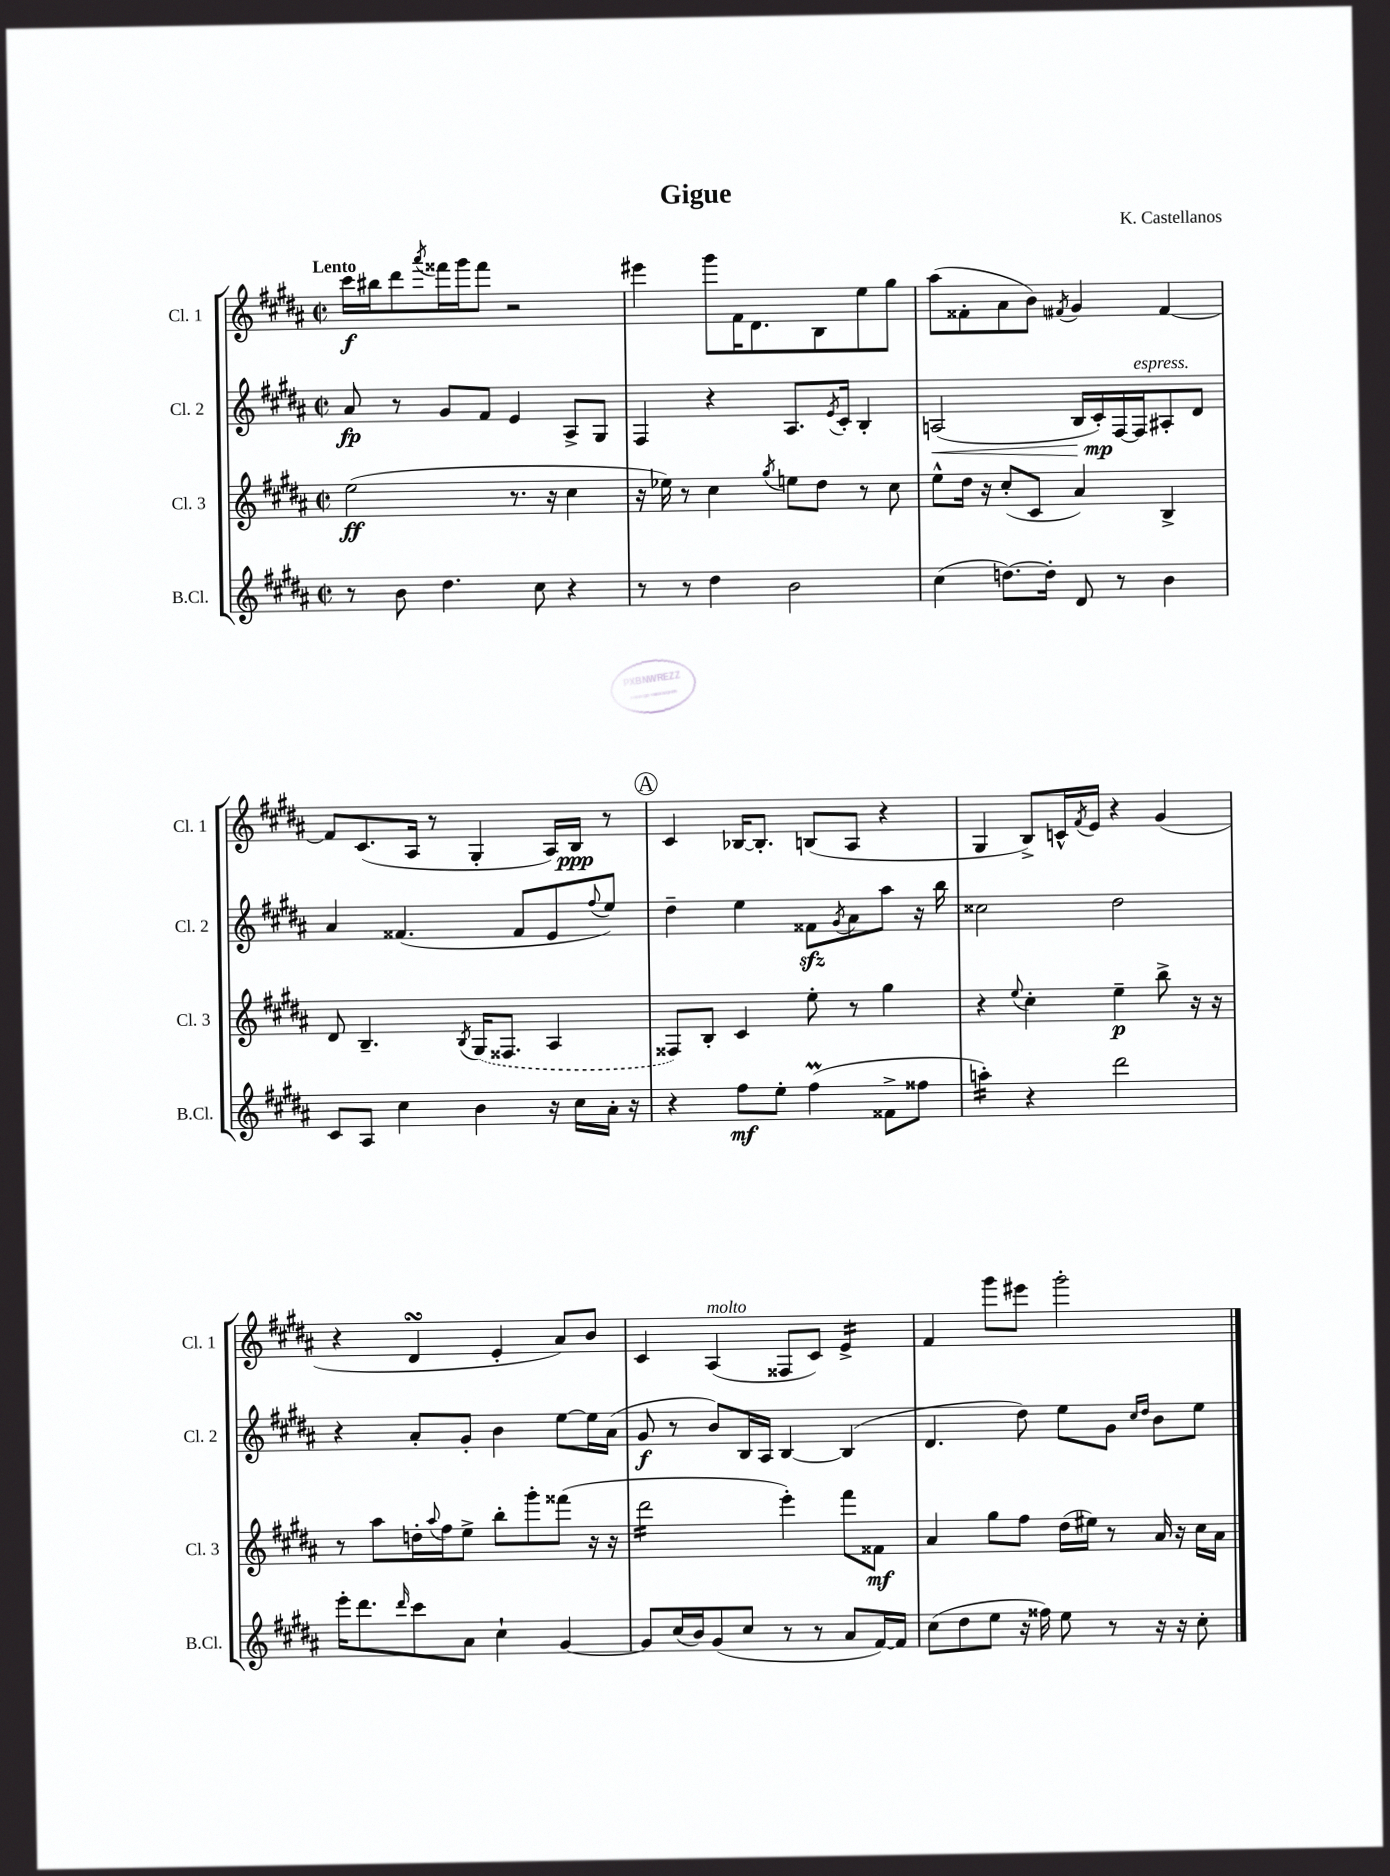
\header { title = "Gigue" composer = "K. Castellanos" }
<<
\new StaffGroup <<
\new Staff = "s0" \with { instrumentName = "Cl. 1" shortInstrumentName = "Cl. 1" } {
    \clef treble \key b \major \defaultTimeSignature \time 2/2 \tempo "Lento"
    cis'''16\f bis''16 dis'''8 \acciaccatura { ais'''8 } fisis'''16 gis'''16 fisis'''8 r2 |
    eis'''4 gis'''8 fis'16 dis'8. b8 e''8 gis''8 |
    ais''8( fisis'8-. ais'8 b'8) \acciaccatura { fis'8 } gis'4 fis'4~ |
    fis'8 cis'8.( ais16 r8 gis4-. ais16) b16\ppp r8 |
    \mark \markup { \circle "A" } cis'4 bes16~ bes8.-. b8( ais8 r4 |
    gis4 b8->) c'16-^ \acciaccatura { fis'8 } e'16 r4 gis'4( |
    r4 dis'4\turn e'4-. ais'8) b'8 |
    cis'4 ais4^\markup { \italic "molto" }( fisis8 cis'8) e'4:16-> |
    fis'4 gis'''8 eis'''8 gis'''2-. \bar "|." |
}
\new Staff = "s1" \with { instrumentName = "Cl. 2" shortInstrumentName = "Cl. 2" } {
    \clef treble \key b \major \defaultTimeSignature \time 2/2
    ais'8\fp r8 gis'8 fis'8 e'4 ais8-> gis8 |
    fis4 r4 ais8. \acciaccatura { e'8 } cis'16-. b4-. |
    a2\<( b16 cis'16-.\mp\!) fis16~ fis16^\markup { \italic "espress." } ais8-. dis'8 |
    ais'4 fisis'4.( fisis'8 e'8 \appoggiatura { fis''8 } e''8) |
    \mark \markup { \circle "A" } dis''4-- e''4 fisis'8\sfz \acciaccatura { gis'8 } ais'8 ais''8 r16 b''16 |
    cisis''2 dis''2 |
    r4 ais'8-. gis'8-. b'4 e''8~ e''16 ais'16( |
    gis'8\f r8 b'8) b16 ais16 b4~ b4( |
    dis'4. dis''8) e''8 gis'8 \grace { cis''16 dis''16 } b'8 e''8 \bar "|." |
}
\new Staff = "s2" \with { instrumentName = "Cl. 3" shortInstrumentName = "Cl. 3" } {
    \clef treble \key b \major \defaultTimeSignature \time 2/2
    e''2\ff( r8. r16 cis''4 |
    r16 ees''16) r8 cis''4 \acciaccatura { gis''8 } e''8 dis''8 r8 cis''8 |
    e''8-^ dis''16 r16 cis''8-.( cis'8 ais'4) b4-> |
    dis'8 b4.-- \acciaccatura { b8 } \once \slurDashed gis16( fisis8. ais4 |
    \mark \markup { \circle "A" } fisis8) b8-. cis'4 e''8-. r8 gis''4 |
    r4 \appoggiatura { e''8 } cis''4-. e''4--\p b''8-> r16 r16 |
    r8 ais''8 d''16-. \appoggiatura { ais''8 } fis''16 e''8-> b''8-. gis'''8-. fisis'''8( r16 r16 |
    dis'''2:16 e'''4-.) fis'''8 fisis'8\mf |
    ais'4 gis''8 fis''8 dis''16( eis''16) r8 ais'16 r16 cis''16 ais'16 \bar "|." |
}
\new Staff = "s3" \with { instrumentName = "B.Cl." shortInstrumentName = "B.Cl." } {
    \clef treble \key b \major \defaultTimeSignature \time 2/2
    r8 b'8 dis''4. cis''8 r4 |
    r8 r8 dis''4 b'2 |
    cis''4( d''8.~) d''16-. dis'8 r8 b'4 |
    cis'8 ais8 cis''4 b'4 r16 cis''16 ais'16-. r16 |
    \mark \markup { \circle "A" } r4 fis''8\mf e''8-. fis''4\prall( fisis'8-> fisis''8 |
    a''4:16-.) r4 dis'''2 |
    e'''16-. dis'''8. \grace { dis'''16 } cis'''8 ais'8 cis''4-! gis'4~ |
    gis'8 cis''16( b'16) gis'8( cis''8 r8 r8 ais'8 fis'16~) fis'16 |
    cis''8( dis''8 e''8 r16 fisis''16) e''8 r8 r16 r16 cis''8-. \bar "|." |
}
>>
>>
\layout { \context { \Score \remove "Bar_number_engraver" } }
